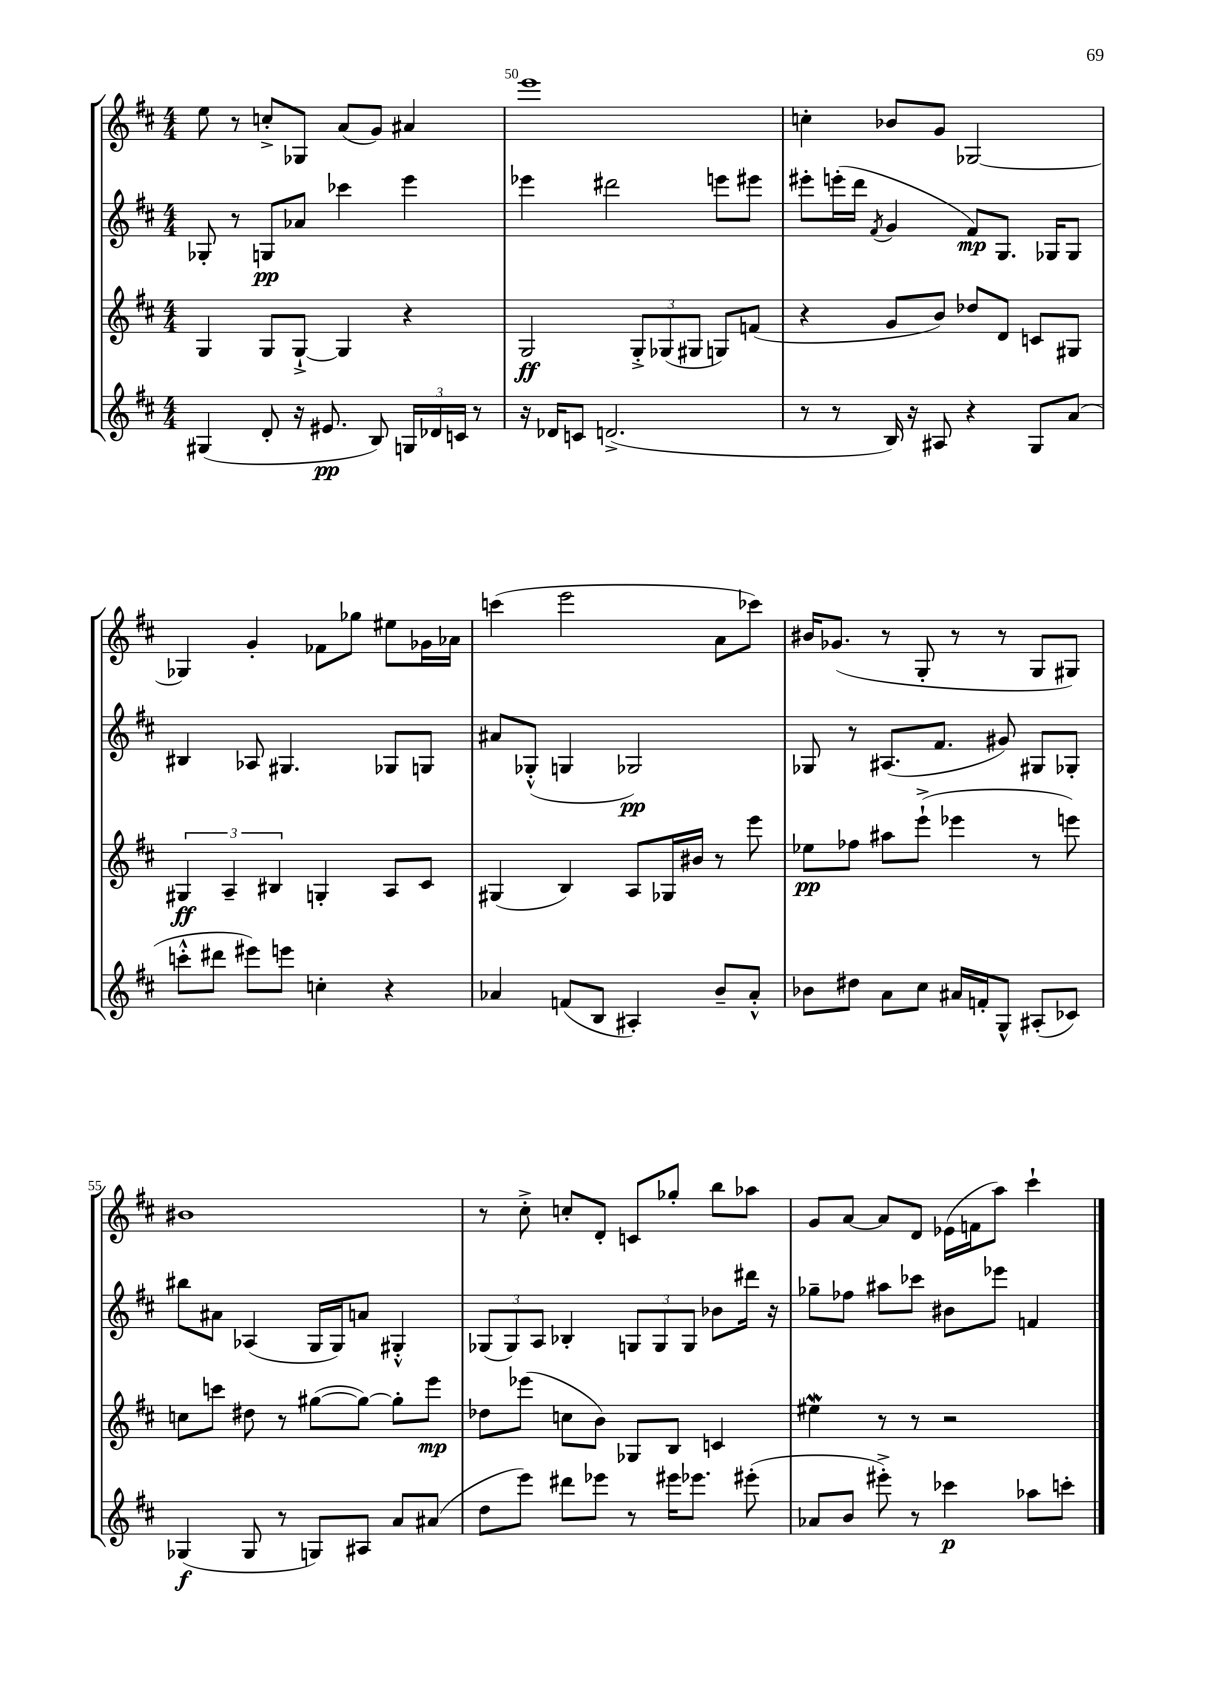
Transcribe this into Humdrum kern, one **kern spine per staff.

**kern	**kern	**kern	**kern
*staff4	*staff3	*staff2	*staff1
*clefG2	*clefG2	*clefG2	*clefG2
*k[f#c#]	*k[f#c#]	*k[f#c#]	*k[f#c#]
*M4/4	*M4/4	*M4/4	*M4/4
(4G#	4G	8G-'	8ee
.	.	8r	8r
8d'	8G	8G	8cc'^
16r	[8G`^	8a-	8G-
8.e#	.	.	.
.	4G]	4ccc-	(8a
8B)	.	.	8g)
24G	4r	4eee	4a#
24d-	.	.	.
24c	.	.	.
8r	.	.	.
=	=	=	=
16r	2G	4eee-	1eee
16d-	.	.	.
8c	.	.	.
(2.d^	.	2ddd#	.
.	12G'^	.	.
.	(12G-	.	.
.	12G#	.	.
.	8G)	8eee	.
.	(8f	8eee#	.
=	=	=	=
8r	4r	8eee#'	4cc'
8r	.	(16eee'	.
.	.	16ddd	.
.	.	8qf#	.
16B)	8g	4g	8b-
16r	.	.	.
8A#	8b)	.	8g
4r	8dd-	8f#)	[2G-
.	8d	8.G	.
8G	8c	.	.
.	.	16G-	.
(8a	8G#	8G-	.
=	=	=	=
8ccc'^^	6G#	4B#	4G-]
8ddd#	.	.	.
.	6A~	.	.
8eee#)	.	8A-	4g'
.	6B#	.	.
8eee	.	4.G#	.
4cc'	4G'	.	8f-
.	.	.	8gg-
4r	8A	8G-	8ee#
.	8c#	8G	16g-
.	.	.	16a-
=	=	=	=
4a-	(4G#	8a#	(4ccc
.	.	(8G-'^^	.
(8f	4B)	4G	2eee
8B	.	.	.
4A#')	8A	2G-)	.
.	16G-	.	.
.	16b#	.	.
8b~	8r	.	8a
8a-'^^	8eee	.	8ccc-)
=	=	=	=
8b-	8ee-	8G-	16b#
.	.	.	(8.g-
8dd#	8ff-	8r	.
8a	8aa#	(8.A#	8r
8cc#	(8eee`^	.	8G'
.	.	8.f#	.
16a#	4eee-	.	8r
16f'	.	.	.
8G^^	.	8g#)	8r
(8A#'	8r	8G#	8G
8c-)	8eee)	8G-'	8G#)
=	=	=	=
(4G-	8cc	8bb#	1b#
.	8ccc	8a#	.
8G-	8dd#	(4A-	.
8r	8r	.	.
8G)	([8gg#	16G	.
.	.	16G)	.
8A#	8gg#_)	8a	.
8a	8gg#']	4G#'^^	.
(8a#	8eee	.	.
=	=	=	=
8dd	8dd-	(12G-	8r
.	.	12G-)	.
8eee)	(8eee-	.	8cc#'^
.	.	12A	.
8ddd#	8cc	4B-'	8cc'
8eee-	8b)	.	8d'
8r	8G-	12G	8c
.	.	12G	.
16eee#	8B	.	8gg-'
.	.	12G	.
8.eee-	.	.	.
.	4c	8b-	8bb
(8eee#'	.	16ddd#	8aa-
.	.	16r	.
=	=	=	=
8a-	4ee#	8gg-~	8g
8b	.	8ff-	[8a
8eee#'^)	8r	8aa#	8a]
8r	8r	8ccc-	8d
4ccc-	2r	8b#	(16e-
.	.	.	16f
.	.	8eee-	8aa)
8aa-	.	4f	4ccc#`
8ccc'	.	.	.
==	==	==	==
*-	*-	*-	*-
